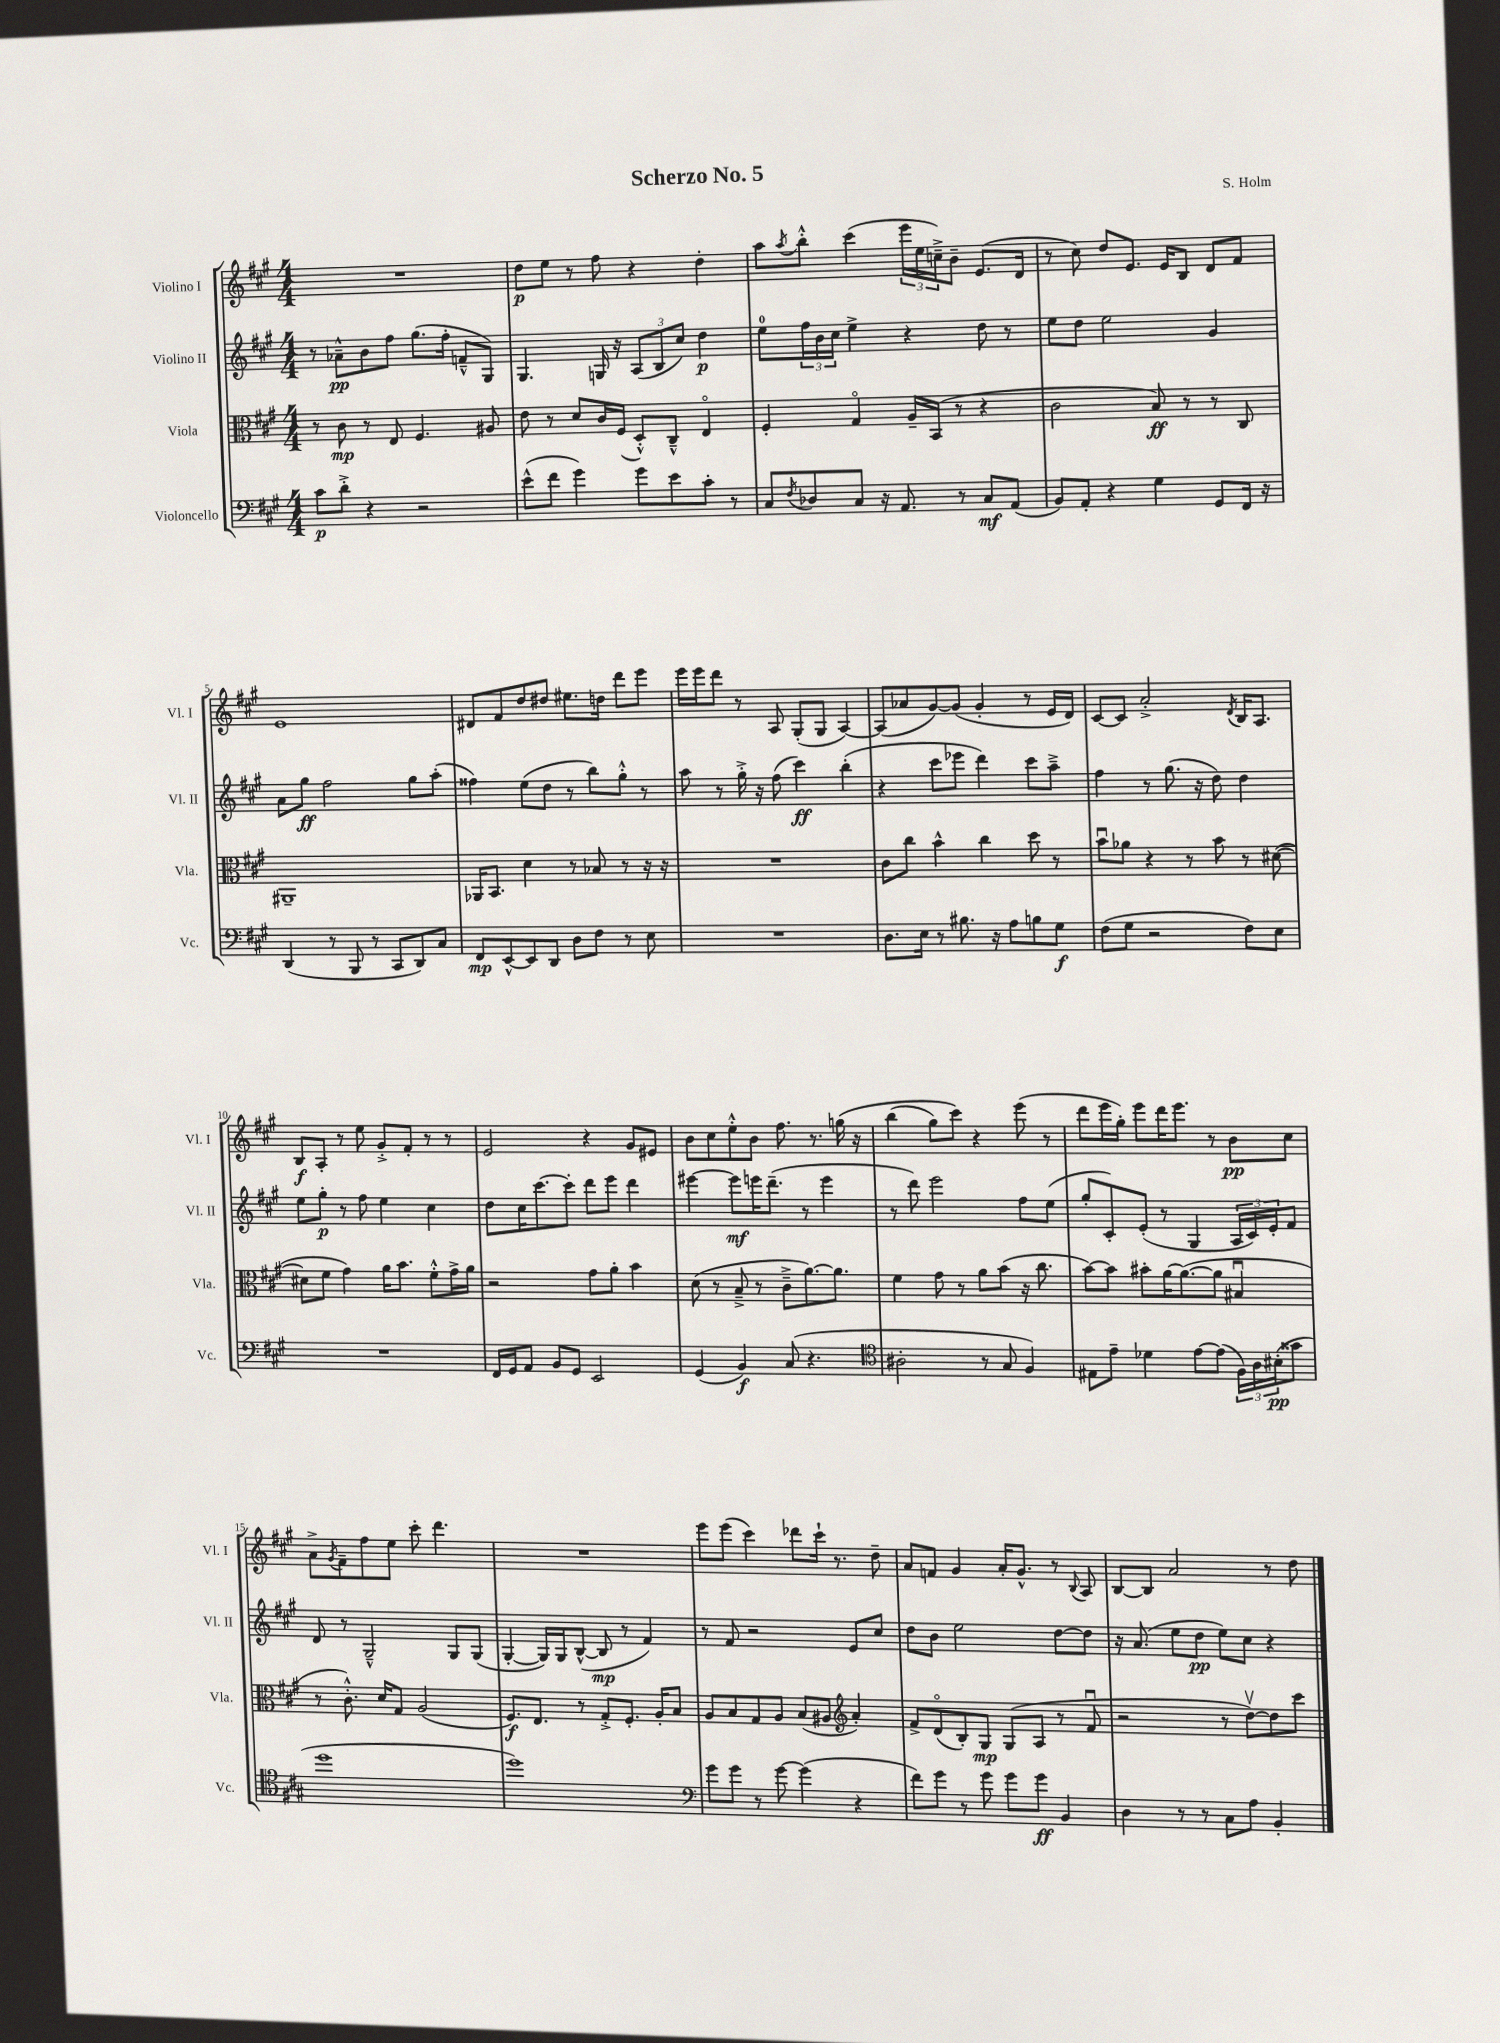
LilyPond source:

\header { title = "Scherzo No. 5" composer = "S. Holm" }
<<
\new StaffGroup <<
\new Staff = "s0" \with { instrumentName = "Violino I" shortInstrumentName = "Vl. I" } {
    \clef treble \key a \major \numericTimeSignature \time 4/4
    R1 |
    d''8\p e''8 r8 fis''8 r4 d''4-. |
    a''8 \acciaccatura { a''8 } b''8-.-^ cis'''4( \tuplet 3/2 { e'''16 e''16 c''16--->) } b'8-- e'8.( d'16 |
    r8 cis''8) d''8 e'8. e'16 b8 d'8 fis'8 |
    e'1 |
    dis'8 fis'8 d''8 dis''8 eis''8. d''16 d'''8 e'''8 |
    e'''16 e'''16 d'''8 r8 a8 gis8-.( gis8 a4~) |
    a8( aes'8 gis'8~) gis'8( gis'4-. r8 e'16 d'16) |
    cis'8~ cis'8 a'2-.-> \acciaccatura { d'8 } b16 a8. |
    b8\f a8-. r8 e''8 gis'8-.-> fis'8-. r8 r8 |
    e'2 r4 gis'8 eis'8 |
    b'8 cis''8 e''8-.-^ b'8 fis''8. r8. g''16\( r16 |
    b''4( gis''8) cis'''8\) r4 e'''8( r8 |
    d'''8 e'''16 gis''16-.) e'''8 d'''16 e'''8. r8 b'8\pp cis''8 |
    a'8-> \acciaccatura { gis'8 } fis'8-- fis''8 e''8 cis'''8-. d'''4. |
    R1 |
    e'''8 e'''8( cis'''4) des'''8 cis'''16-! r8. d''8-- |
    a'8 f'8 gis'4 a'16-. gis'8.-^ r8 \appoggiatura { b8 } a8 |
    b8~ b8 a'2 r8 d''8 \bar "|." |
}
\new Staff = "s1" \with { instrumentName = "Violino II" shortInstrumentName = "Vl. II" } {
    \clef treble \key a \major \numericTimeSignature \time 4/4
    r8 aes'8---^\pp b'8 fis''8 gis''8.( fis''16-. f'8---^ gis8) |
    gis4. g16 r16 \tuplet 3/2 { a8( b8 cis''8) } d''4\p |
    e''8-0 \tuplet 3/2 { fis''16 b'16 cis''16 } e''4-> r4 d''8 r8 |
    e''8 d''8 e''2 gis'4 |
    a'8 gis''8\ff fis''2 gis''8 a''8-.( |
    fisis''4) e''8( d''8 r8 b''8) gis''8-.-^ r8 |
    a''8 r8 gis''16-.-> r16 fis''8( cis'''4\ff) b''4-.( |
    r4 cis'''8 ees'''8 d'''4) cis'''8 a''8---> |
    fis''4 r8 gis''8.( r16 d''8) d''4 |
    e''8 gis''8-.\p r8 fis''8 e''4 cis''4 |
    d''8 cis''16 cis'''8.~ cis'''8-. d'''8 e'''8 d'''4 |
    eis'''4~ eis'''8\mf e'''16 d'''8.--( r8 e'''4 |
    r8 d'''8) e'''2 fis''8 e''8( |
    gis''8-. cis'8-.) e'8-.( r8 gis4 \tuplet 3/2 { a16 cis'16) e'16-. } fis'8 |
    d'8 r8 gis2---^ gis8 gis8( |
    gis4~-. gis16) gis16 b8~-^( b8\mp r8 fis'4) |
    r8 fis'8 r2 e'8 cis''8 |
    d''8 b'8 e''2 d''8~ d''8 |
    r16 a'8.( e''8 d''8\pp e''8) cis''8 r4 \bar "|." |
}
\new Staff = "s2" \with { instrumentName = "Viola" shortInstrumentName = "Vla." } {
    \clef alto \key a \major \numericTimeSignature \time 4/4
    r8 cis'8\mp r8 e8 fis4. ais8 |
    e'8 r8 d'8 cis'16 fis16( d8-.-^) cis8---^ e4\flageolet |
    fis4-. gis4\flageolet a16-- b,16( r8 r4 |
    cis'2 b8\ff) r8 r8 cis8 |
    ais,1-- |
    aes,16 b,8. d'4 r8 bes8 r8 r16 r16 |
    R1 |
    cis'8 cis''8 b'4-^ cis''4 d''8 r8 |
    b'8\downbow aes'8 r4 r8 b'8 r8 dis'8~( |
    dis'8 fis'8 gis'4) a'16 b'8. fis'8-.-^ gis'16-> a'16 |
    r2 gis'8 a'8-. b'4 |
    d'8( r8 b8---> r8 cis'8---> a'8.~) a'8. |
    fis'4 gis'8 r8 a'8 b'8( r16 cis''8. |
    b'8~) b'8 bis'8-. a'16~ a'8.~( a'8 bis4\downbow |
    r8 cis'8.-.-^) d'16 gis8 a2( |
    fis8.\f) e8. r8 gis8-.-> fis8.-. a16-. b8 |
    a8 b8 gis8 a8 b8( ais8 \clef treble a'4-.) |
    fis'8-> d'8\flageolet( b8-.) gis8\mp gis8( a8 r8 fis'8\downbow |
    r2 r8 d''8~\upbow) d''8 cis'''8 \bar "|." |
}
\new Staff = "s3" \with { instrumentName = "Violoncello" shortInstrumentName = "Vc." } {
    \clef bass \key a \major \numericTimeSignature \time 4/4
    cis'8\p d'8-.-> r4 r2 |
    e'8-^( fis'8 gis'4) gis'8 e'8 cis'8-. r8 |
    cis8 \acciaccatura { fis8 } des8 cis8 r16 a,8. r8 cis8\mf a,8( |
    b,8) a,8-. r4 gis4 gis,8 fis,16 r16 |
    d,4( r8 b,,8 r8 cis,8 d,8) cis8 |
    fis,8\mp e,8~-^ e,8 d,8 d8 fis8 r8 e8 |
    R1 |
    d8. e16 r8 bis8. r16 a8 b8 gis8\f |
    fis8( gis8 r2 fis8) e8 |
    R1 |
    fis,16 gis,16 a,8 b,8 gis,8 e,2 |
    gis,4( b,4\f) cis8( r4. |
    \clef tenor ais2-. r8 gis8 fis4) |
    eis8 e'8-- des'4 e'8~ e'8( \tuplet 3/2 { fis16) a16 bis16-.\pp( } gisis'8 |
    d''1 |
    d''1) |
    \clef bass gis'8 gis'8 r8 gis'8~ gis'4( r4 |
    fis'8) gis'8 r8 gis'8 gis'8 gis'8\ff b,4 |
    d4 r8 r8 cis8 a8 b,4-. \bar "|." |
}
>>
>>
